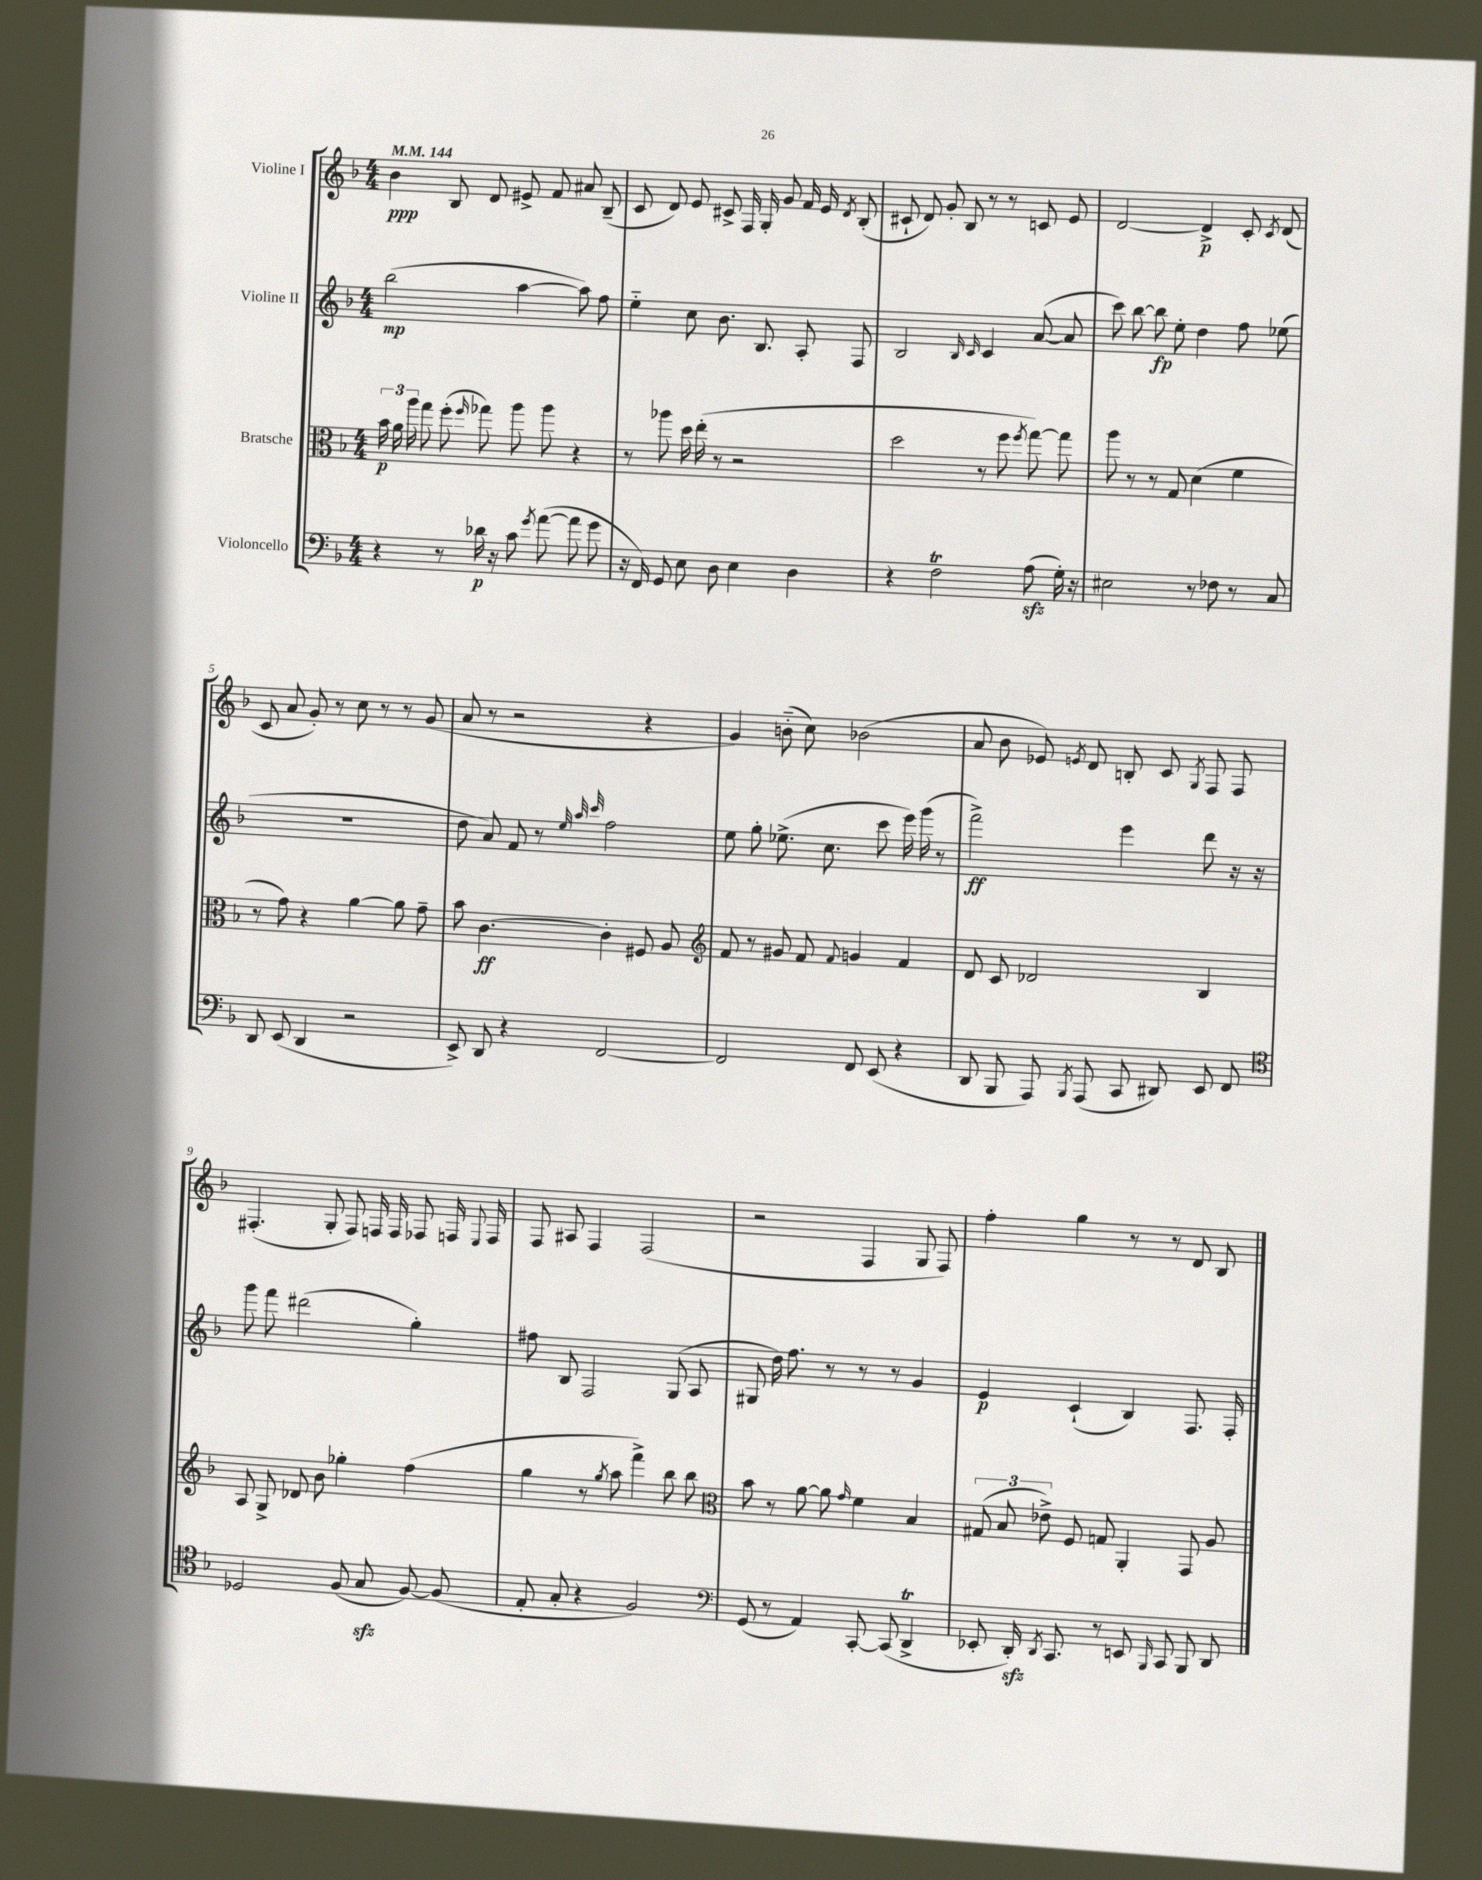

**kern	**kern	**kern	**kern
*staff4	*staff3	*staff2	*staff1
*clefF4	*clefC3	*clefG2	*clefG2
*k[b-]	*k[b-]	*k[b-]	*k[b-]
*M4/4	*M4/4	*M4/4	*M4/4
*MM144	*MM144	*MM144	*MM144
4r	24b-	(2bb-	4b-
.	24a	.	.
.	24aa	.	.
.	8gg	.	.
8r	(8ff'	.	8B-
.	16qqff	.	.
16d-	8gg-)	.	8d
16r	.	.	.
8c	8aa	[4aa	8e#^
8qg	.	.	.
([8a	8aa	.	8f
8a]	4r	8aa])	8a#
8g	.	8ff	(8B-~
=	=	=	=
16r	8r	4ee'~	8c
16FF)	.	.	.
8GG	8aa-	.	8d)
8E	16dd	8cc	8e
.	(16ee'	.	.
8D	8r	8.b-	8c#^
4E	2r	.	16F
.	.	8.B-	16G'
.	.	.	8g
4D	.	8A'	16f
.	.	.	16e
.	.	.	8qd
.	.	8F	(8B-'
=	=	=	=
4r	2dd	2B-	8c#`
.	.	.	8d)
2F	.	.	8g'
.	.	.	8B-
.	.	16qqB-	.
.	.	16qqc	.
.	8r	4c	8r
.	8ff	.	8r
.	8qff	.	.
(8A	[8gg)	([8a	8c
16G')	8gg]	8a]	8e
16r	.	.	.
=	=	=	=
2E#	8aa	8ccc)	[2d
.	8r	[8bb-	.
.	8r	8bb-]	.
.	8G	8ee'	.
8r	(4d	4dd	4d^]
8F-	.	.	.
8r	4f	8ff	8c'
.	.	.	8qc
8C	.	(8ee-	(8d
=	=	=	=
8DD	8r	1r	8c
(8EE	8g)	.	8a
4DD	4r	.	8g')
.	.	.	8r
2r	[4a	.	8cc
.	.	.	8r
.	8a]	.	8r
.	8g~	.	(8g
=	=	=	=
8EE^)	8b-	8dd	8a
8DD	[4.c	8a)	8r
4r	.	8f	2r
.	.	8r	.
.	.	32qqee	.
.	.	32qqaa	.
.	.	32qqccc	.
[2FF	4c']	2ff	.
.	8F#	.	4r
.	8A	.	.
=	=	=	=
*	*clefG2	*	*
2FF]	8f	8ee	4g)
.	8r	8gg'	.
.	8g#	(8.ee-^	(8b'~
.	8f	.	8cc)
.	.	8.cc	.
.	8qqf	.	.
8FF	4g	.	(2b-
(8EE	.	8ccc	.
4r	4f	16eee)	.
.	.	(16ggg	.
.	.	8r	.
=	=	=	=
8DD	8d	2fff^)	8a
8BBB-	8c	.	8b-
8AAA)	2d-	.	8e-)
8qBBB-	.	.	8qe
(8AAA	.	.	8d
8CC	.	4eee	8B'
8DD#)	.	.	8c
.	.	.	8qG
8EE	4B-	8ddd	8F
8FF	.	16r	8F
.	.	16r	.
=	=	=	=
*clefC4	*	*	*
2D-	8A	8ggg	(4.F#'
.	8G^	8fff	.
.	8d-	(2ddd#	.
.	8b-	.	8G'
(8F	4gg-'	.	8F#)
8G	.	.	16F
.	.	.	16F
[8F)	(4ff	4gg')	8F-
(8F]	.	.	16F
.	.	.	8qqE
.	.	.	16F
=	=	=	=
8E'	4gg	8ff#	8F
8G'	.	8B-	8A#
4r	8r	2F	4F
.	8qgg	.	.
.	8aa	.	.
2F)	4fff^)	.	(2F
.	8bb-	(8G	.
.	8bb-	8A	.
=	=	=	=
*clefF4	*clefC3	*	*
(8GG	8b-	8G#	2r
8r	8r	16dd)	.
.	.	8.ff	.
4AA)	[8a	.	.
.	8a]	8r	.
.	16qqg	.	.
[8CC'	4f	8r	4F
(8CC]	.	8r	.
4DD^	4B-	4g	8G
.	.	.	8F)
=	=	=	=
8EE-'	(12G#	4e	4ff'
.	12B-	.	.
16DD')	.	.	.
.	12e-^)	.	.
8qDD	.	.	.
8.CC	.	.	.
.	8F	(4c`	4gg
8r	8G	.	.
8EE	4AA'	4B-)	8r
16qqBBB-	.	.	.
8CC	.	.	8r
8BBB-	8GG	8.F	8d
8DD	8A	.	8B-
.	.	16F'	.
==	==	==	==
*-	*-	*-	*-
